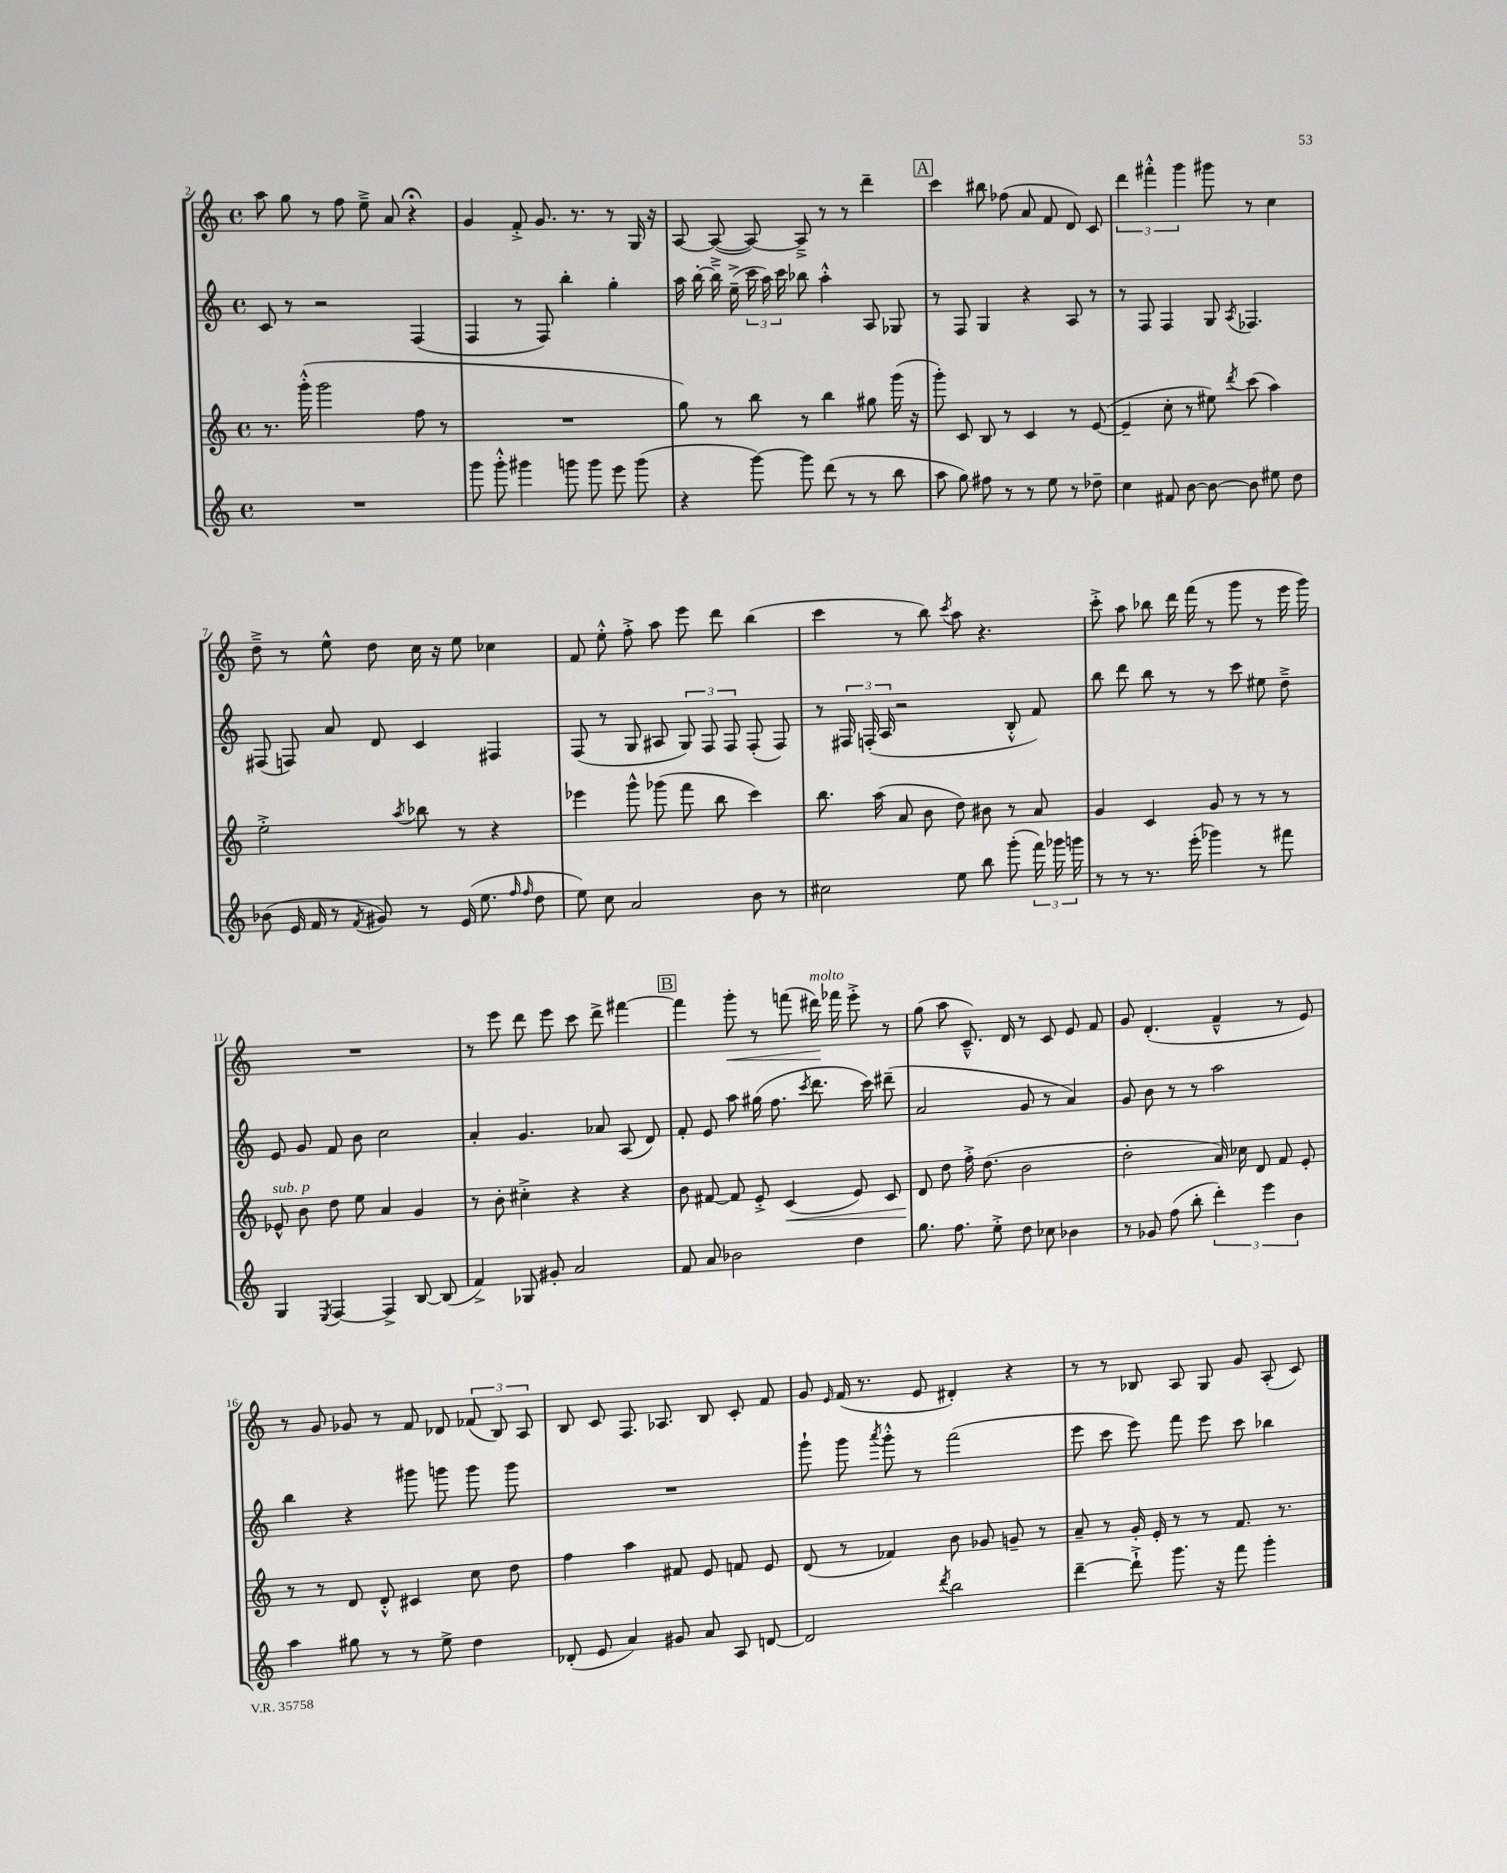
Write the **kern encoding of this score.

**kern	**kern	**dynam	**kern	**kern	**dynam
*part4	*part3	*part3	*part2	*part1	*part1
*staff4	*staff3	*staff3	*staff2	*staff1	*staff1
*clefG2	*clefG2	*	*clefG2	*clefG2	*
*k[]	*k[]	*	*k[]	*k[]	*
*M4/4	*M4/4	*	*M4/4	*M4/4	*
*met(c)	*met(c)	*	*met(c)	*met(c)	*
=2	=2	=2	=2	=2	=2
1r	8.r	.	8c/	8aa\	.
.	.	.	8r	8gg\	.
.	(16ggg'^^\	.	.	.	.
.	2ggg\	.	2r	8r	.
.	.	.	.	8ff\	.
.	.	.	.	8ee~^\	.
.	.	.	.	8a/	.
.	8ff\	.	(4F/	4r;<	.
.	8r	.	.	.	.
=3	=3	=3	=3	=3	=3
8ggg\	1r	.	4F/	4g/	.
8ggg'^^\	.	.	.	.	.
4ggg#X\	.	.	8r	8f'^/	.
.	.	.	8F/)	8.g/	.
8gggn\	.	.	4bb'\	.	.
.	.	.	.	8.r	.
8ggg\	.	.	.	.	.
8eee\	.	.	4gg'\	8r	.
(8ggg\	.	.	.	16G/	.
.	.	.	.	16r	.
=4	=4	=4	=4	=4	=4
4r	8gg\)	.	16aa\	[8A/	.
.	.	.	[16bb'\	.	.
.	8r	.	16bb~^\]	(8A/_	.
.	.	.	(16ee~^\	.	.
[8ggg\)	8bb\	.	24ccc\	8A/_)	.
.	.	.	24aa\)	.	.
.	.	.	24ccc\	.	.
8ggg\]	8r	.	8bb-X\	8A~^/]	.
(8ddd\	4bb\	.	4aa'^^\	8r	.
8r	.	.	.	8r	.
8r	8gg#X\	.	8A/	4ddd~\	.
8bb\	(16ggg\	.	8G-X/	.	.
.	16r	.	.	.	.
!!LO:REH:place=s1:t=A
=5	=5	=5	=5	=5	=5
8aa\	8ggg'\)	.	8r	4ccc\	.
8gg\)	8c/	.	8F/	.	.
8ff#X\	8B/	.	4G/	8bb#X\	.
8r	8r	.	.	(8ff-X\	.
8r	4c/	.	4r	8a/	.
8ee\	.	.	.	8f/	.
8r	8r	.	8A/	8d/)	.
8dd-X~\	([8e/	.	8r	8c/	.
=6	=6	=6	=6	=6	=6
4cc\	4e~/]	.	8r	6ddd\	.
.	.	.	8F/	.	.
.	.	.	.	6fff#X'^^\	.
8f#X/	8cc'\	.	4F/	.	.
.	.	.	.	6ggg\	.
[8b\	8r	.	.	.	.
8b\_	8ee#X\)	.	8G/	8ggg#X\	.
.	8qddd/	.	8qA/	.	.
8b\]	(8ccc\	.	4.F-X/	8r	.
8ee#X\	4aa\)	.	.	4cc\	.
8dd\	.	.	.	.	.
!!LO:LB:g=z
=7	=7	=7	=7	=7	=7
(8b-X\	2ee'^\	.	(8F#X/	8dd~^\	.
16e/	.	.	8Fn/)	8r	.
16f/	.	.	.	.	.
8r	.	.	8a/	8ee^^\	.
8qf/	.	.	.	.	.
8g#X/)	.	.	8d/	8dd\	.
.	8qaa/	.	.	.	.
8r	8bb-X\	.	4c/	16cc\	.
.	.	.	.	16r	.
(16e/	8r	.	.	8ee\	.
8.ee\	.	.	.	.	.
.	4r	.	4F#X/	4cc-X\	.
16qqff/	.	.	.	.	.
16qqff/	.	.	.	.	.
8dd\	.	.	.	.	.
=8	=8	=8	=8	=8	=8
8ee\)	4eee-X\	.	(8F/	8f/	.
8cc\	.	.	8r	8ee'^^\	.
2a/	8ggg^^\	.	8G/	8ff'^\	.
.	(8ggg-X\	.	8A#X/	8aa\	.
.	8fff\	.	12G/)	8eee\	.
.	.	.	12F/	.	.
.	8bb\	.	.	8ddd\	.
.	.	.	12F/	.	.
8b\	4ccc\)	.	(8F'/	(4bb\	.
8r	.	.	8F/)	.	.
=9	=9	=9	=9	=9	=9
2cc#X\	8.bb\	.	8r	4ccc\	.
.	.	.	24F#X/	.	.
.	.	.	(24Fn'/	.	.
.	(16aa\	.	.	.	.
.	.	.	24A/	.	.
.	8a/	.	2r	8r	.
.	8b\	.	.	8bb\)	.
.	.	.	.	8qccc/	.
8ee\	8dd\)	.	.	8aa\	.
8bb\	8b#X\	.	.	4.r	.
(8ggg'\	8r	.	8B'^^/	.	.
24fff\)	8a/	.	8f/)	.	.
24ggg-X\	.	.	.	.	.
24gggn\	.	.	.	.	.
=10	=10	=10	=10	=10	=10
8r	4g/	.	8bb\	8ccc'^\	.
8r	.	.	8ddd\	8aa\	.
8.r	4c/	.	8bb\	8bb-X\	.
.	.	.	8r	16ddd\	.
(16eee'\	.	.	.	(16fff\	.
4ggg-X\)	8g/	.	8r	8r	.
.	8r	.	8ccc\	8ggg\	.
8r	8r	.	8ee#X\	8r	.
8fff#X\	8r	.	8dd~^\	16eee\	.
.	.	.	.	16ggg\)	.
!!LO:LB:g=z
=11	=11	=11	=11	=11	=11
!	!LO:TX:a:i:t=sub. p	!	!	!	!
4G/	8e-X^^/	.	8e/	1r	.
.	8b\	.	8g/	.	.
8qE/	.	.	.	.	.
[4F/	8dd\	.	8f/	.	.
.	8ee\	.	8b\	.	.
4F^/]	4a/	.	2cc\	.	.
[8B/	4g/	.	.	.	.
(8B/]	.	.	.	.	.
=12	=12	=12	=12	=12	=12
4f^/)	8r	.	4a'/	8r	.
.	8b'\	.	.	8eee\	.
8G-X/	4cc#X'^\	.	4.g/	8ddd\	.
8g#X'/	.	.	.	8eee\	.
2a/	4r	.	.	8ccc\	.
.	.	.	8a-X/	8ddd^\	.
.	4r	.	(8A/	[4fff#X\	.
.	.	.	8d/)	.	.
!!LO:REH:place=s1:t=B
=13	=13	=13	=13	=13	=13
8f/	8b\	.	8f'/	4fff#\]	.
8a/	[8f#X/	.	8e/	.	.
!	!	!	!	!	!LO:HP:b
2b-X\	8f#/]	.	8aa\	8ggg'\	<
.	8e'^/	.	(16gg#X\	8r	.
.	.	.	8.ff\	.	.
!	!	!LO:HP:b	!	!	!
.	(4c/	<	.	(8fffn\	.
.	.	.	8qccc/	.	.
!	!	!	!	!LO:TX:a:i:t=molto	!
.	.	.	8.ddd\	16ddd#X\)	.
.	.	.	.	16fff-X\	[
4dd\	8e/)	.	.	8eee'^\	.
.	.	.	16ccc\)	.	.
.	8c/	.	(8ddd#X~\	8r	.
=14	=14	=14	=14	=14	=14
8.gg\	8d/	.	2a/	(8gg\	.
.	8dd\	[	.	8aa\	.
8.ff\	.	.	.	.	.
.	16ff'^\	.	.	8.c~^^/)	.
.	(8.dd\	.	.	.	.
8ee'^\	.	.	.	.	.
.	.	.	.	16d/	.
8dd\	2b\	.	8g/	8r	.
8cc-X\	.	.	8r	8c/	.
4b-X\	.	.	4a/)	8e/	.
.	.	.	.	8f/	.
=15	=15	=15	=15	=15	=15
8r	2dd'\	.	8g/	8g/	.
8g-X/	.	.	8b\	(4.d'/	.
(8ff\	.	.	8r	.	.
8bb'\	.	.	8r	.	.
6ddd'\)	16a/)	.	2aa\	4f~^^/	.
.	16cc-X\	.	.	.	.
.	8d/	.	.	.	.
6eee\	.	.	.	.	.
.	8f/	.	.	8r	.
6b\	.	.	.	.	.
.	8e'/	.	.	8e/)	.
!!LO:LB:g=z
=16	=16	=16	=16	=16	=16
4aa\	8r	.	4bb\	8r	.
.	8r	.	.	8g/	.
8gg#X\	8d/	.	4r	8g-X/	.
8r	8d'^^/	.	.	8r	.
8r	4c#X/	.	8ggg#X\	8f/	.
8ee^\	.	.	8gggn\	8d-X/	.
4dd\	8cc\	.	8ggg\	(12f-X/	.
.	.	.	.	12B/)	.
.	8dd\	.	8ggg\	.	.
.	.	.	.	12A/	.
=17	=17	=17	=17	=17	=17
(8d-X'/	4ff\	.	1r	8B/	.
8e/	.	.	.	8c/	.
4a/)	4aa\	.	.	8.F/	.
.	.	.	.	8.A-X/	.
8g#X/	8f#X/	.	.	.	.
8a/	8e/	.	.	8B/	.
8A/	8fn/	.	.	8c'/	.
[8dn/	8e/	.	.	8f/	.
=18	=18	=18	=18	=18	=18
2d/]	(8d/	.	8ggg`\	8g/	.
.	.	.	.	16qqe/	.
.	8r	.	8ggg\	(16f/	.
.	.	.	.	8.r	.
.	.	.	8qaaa/	.	.
.	4f-X/)	.	8ggg'^^\	.	.
.	.	.	8r	8e/	.
8qddd/	.	.	.	.	.
2bb\	8b\	.	(2fff\	4d#X'/)	.
.	8g-X/	.	.	.	.
.	8gn~/	.	.	4r	.
.	8r	.	.	.	.
=19	=19	=19	=19	=19	=19
[4ddd~\	8a~/	.	8eee\	8r	.
.	8r	.	8ccc\	8r	.
8ddd`^\]	16g'/	.	8eee\)	8B-X/	.
.	16e'/	.	.	.	.
8.ggg\	8r	.	8fff\	8A/	.
.	8r	.	8eee\	8G/	.
16r	.	.	.	.	.
8fff\	8.f/	.	8ccc\	8g/	.
4ggg'\	.	.	4bb-X\	(8A'/	.
.	8.r	.	.	.	.
.	.	.	.	8c/)	.
==	==	==	==	==	==
*-	*-	*-	*-	*-	*-
